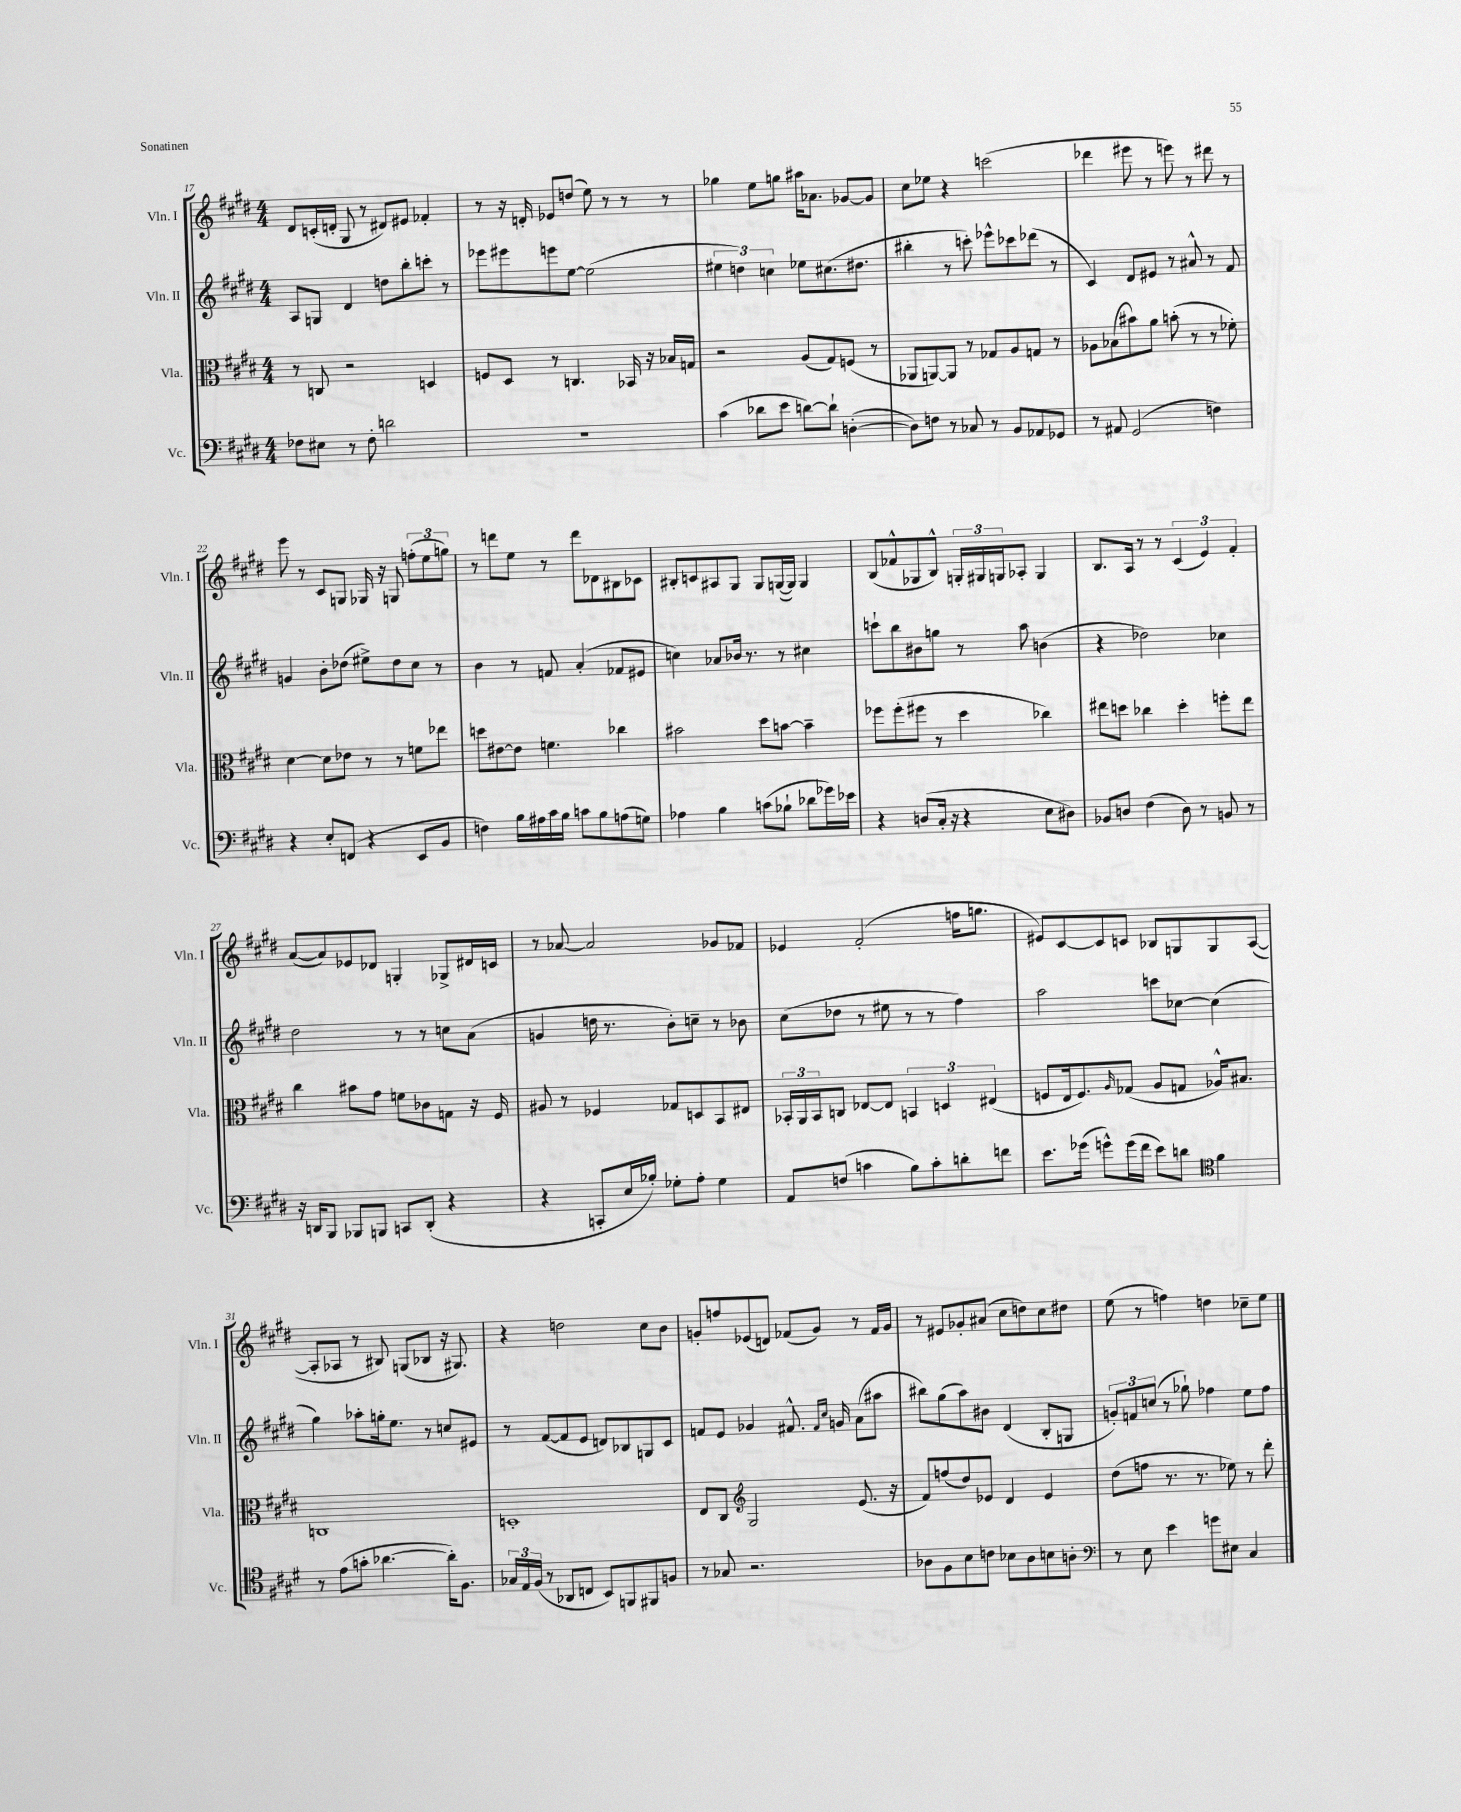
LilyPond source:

<<
\new StaffGroup <<
\new Staff = "s0" \with { instrumentName = "Vln. I" shortInstrumentName = "Vln. I" } {
    \clef treble \key e \major \numericTimeSignature \time 4/4
    dis'8 c'16-.( d'16-. gis8 r8 dis'8) eis'8 fes'4-. |
    r8 r16 d'16-. ees'8 d''8( e''8) r8 r8 r8 |
    ges''4 e''8 g''8 ais''16 aes'8. ges'8~ ges'8 |
    cis''8 ees''8 r4 c'''2( |
    des'''4 eis'''8 r8 e'''8) r8 dis'''8 r8 |
    e'''8 r8 cis'8 g8 ges16 r16 g8 \tuplet 3/2 { f''8-.( e''8 g''8) } |
    r8 d'''8 e''8 r8 d'''8 des'8 bis8 ces'8 |
    bis8-. c'8 ais8 gis8 gis8 g16~( g16) g4 |
    b8( fes'8-^ ges8 b8-^) \tuplet 3/2 { g16-. gis16 g16 } aes8-. g4 |
    b8. a16 r8 r8 \tuplet 3/2 { cis'4( e'4) fis'4-. } |
    a'8~( a'8) ees'8 des'8 g4-. ges8-> dis'16 c'16 |
    r8 aes'8~ aes'2 ges'8 fes'8 |
    ees'4 fis'2-.( f''16 g''8. |
    eis'8) cis'8~ cis'8 c'8 bes8 g8 g8 a8~( |
    a8-. aes8 r8 bis8) g8( bes8 r16 gis8.) |
    r4 d''2 cis''8 b'8 |
    g'8-. f''8 ees'8( d'8) fes'8( g'8) r8 fes'16 g'16 |
    r8 eis'8 ges'8-. ais'8( cis''8 d''8) cis''8 dis''8 |
    e''8( r8 f''4) d''4 ces''8-- e''8 \bar "|." |
}
\new Staff = "s1" \with { instrumentName = "Vln. II" shortInstrumentName = "Vln. II" } {
    \clef treble \key e \major \numericTimeSignature \time 4/4
    a8 g8 dis'4 d''8 b''8-. c'''8-. r8 |
    ees'''8 eis'''8 e'''8 e''8~ e''2( |
    \tuplet 3/2 { eis''4 d''4) c''4 } ees''8 cis''8.( dis''8. |
    bis''4-. r8 c'''8-.) ees'''8-^ ces'''8 des'''8( r8 |
    cis'4) dis'8 eis'8 r8 ais'8-^ r8 fis'8 |
    g'4 b'8-. des''8( eis''8->) des''8 cis''8 r8 |
    b'4 r8 f'8 a'4-.( fes'8 eis'8 |
    c''4) aes'8 bes'16 r8. r8 cis''4 |
    c'''8-! b''8 bis'8 g''8 r8 a''8 b'4( |
    r4 des''2) ces''4 |
    dis''2 r8 r8 c''8 a'8( |
    g'4 d''16 r8. b'8-.) c''8-- r8 bes'8 |
    cis''8( des''8 r8 eis''8 r8 r8 fis''4) |
    a''2 c'''8 ces''8~ ces''4( |
    gis''4) aes''8-. g''16-. e''8. r8 c''8 eis'8 |
    r8 fis'8~( fis'8 e'8 d'8) bes8 g8 cis'8 |
    f'8 e'8 ges'4 fis'8.-^ \grace { fis'16 cis''16 } g'16 a'8( ais''8 |
    bis''8) gis''8( a''8) bis'8 dis'4( b8-. g8 |
    \tuplet 3/2 { g'8-.) f'8 c''8( } r8 ges''8-!) fes''4 e''8 fes''8 \bar "|." |
}
\new Staff = "s2" \with { instrumentName = "Vla." shortInstrumentName = "Vla." } {
    \clef alto \key e \major \numericTimeSignature \time 4/4
    r8 c8 r2 d4 |
    f8 dis8 r8 c4. bes,16 r16 bes16 g16 |
    r2 a8( gis8) f8( r8 |
    aes,8 a,8~) a,8 r8 ges8 a8 g8 r8 |
    aes8 bes8( bis'8) a'8 b'8-.( r8 r8 fes'8-.) |
    dis'4~ dis'8 ees'8 r8 r8 f'8 ees''8 |
    d''8 eis'8~ eis'8 f'4. ces''4 |
    bis'2 dis''8 b'8~ b'4-- |
    fes''8 fes''8-.( fis''8 r8 dis''4 ces''4) |
    eis''8 d''8 ces''4 d''4-. f''8-. eis''8 |
    cis''4 bis'8 gis'8 f'8 ces'8 g8 r16 fis16 |
    ais8 r8 fes4 ges8 d8 b,8 eis8 |
    \tuplet 3/2 { bes,16-. a,16 bes,16 } c8 ees8~ ees8 \tuplet 3/2 { b,4 d4 eis4( } |
    f8 e16 f8.) \grace { a16 } ges8( a8 g8 aes16-^) bis8. |
    c1 |
    d1-. |
    e8 cis8 \clef treble gis2 e'8.( r16 |
    fis'8) f''8( dis''8) ees'8 dis'4 ees'4 |
    dis''8( f''8 r8. r8. ees''8) r8 dis'''8-. \bar "|." |
}
\new Staff = "s3" \with { instrumentName = "Vc." shortInstrumentName = "Vc." } {
    \clef bass \key e \major \numericTimeSignature \time 4/4
    fes8 eis8 r8 fes8-. d'2 |
    r1 |
    cis'4( des'8 e'8 d'8~) d'8-! d4~-.( |
    d8) f8 r8 ces8 r8 b,8 aes,8 ges,8 |
    r8 ais,8 gis,2( f4) |
    r4 e8-. f,8( r4 e,8 b,8 |
    f4) b16 ais16 cis'16 b16 c'8 b8 a8( g8) |
    aes4 b4 c'8( bes8-! des'8 ges'16) ees'16 |
    r4 d8( cis16-. r16 r4 e8 dis8) |
    bes,8 d8 fis4( d8) r8 b,8 r8 |
    r16 d,16 b,,8 bes,,8 b,,8 c,8 d,8-.( r4 |
    r4 c,8-. e16 bes16-.) ges8-. a8-. ges4 |
    a,8 f8( c'4 b8) c'8-. d'8-. f'8 |
    e'8. ges'16( g'8-^) g'16( fis'16 e'8) d'8 \clef tenor fis'4 |
    r8 e'8( g'8-. aes'4.~ aes'16-.) fis8. |
    \tuplet 3/2 { ges16 e16 fis16( } r8 aes,8 c8 b,8) f,8 fis,8 f8 |
    r8 ges8 r2. |
    aes8 fis8 b8 c'8 bes8 aes8 b8 a8-. |
    \clef bass r8 e8 e'4 g'8 eis8 cis4 \bar "|." |
}
>>
>>
\layout { \context { \Score currentBarNumber = #17 } }
